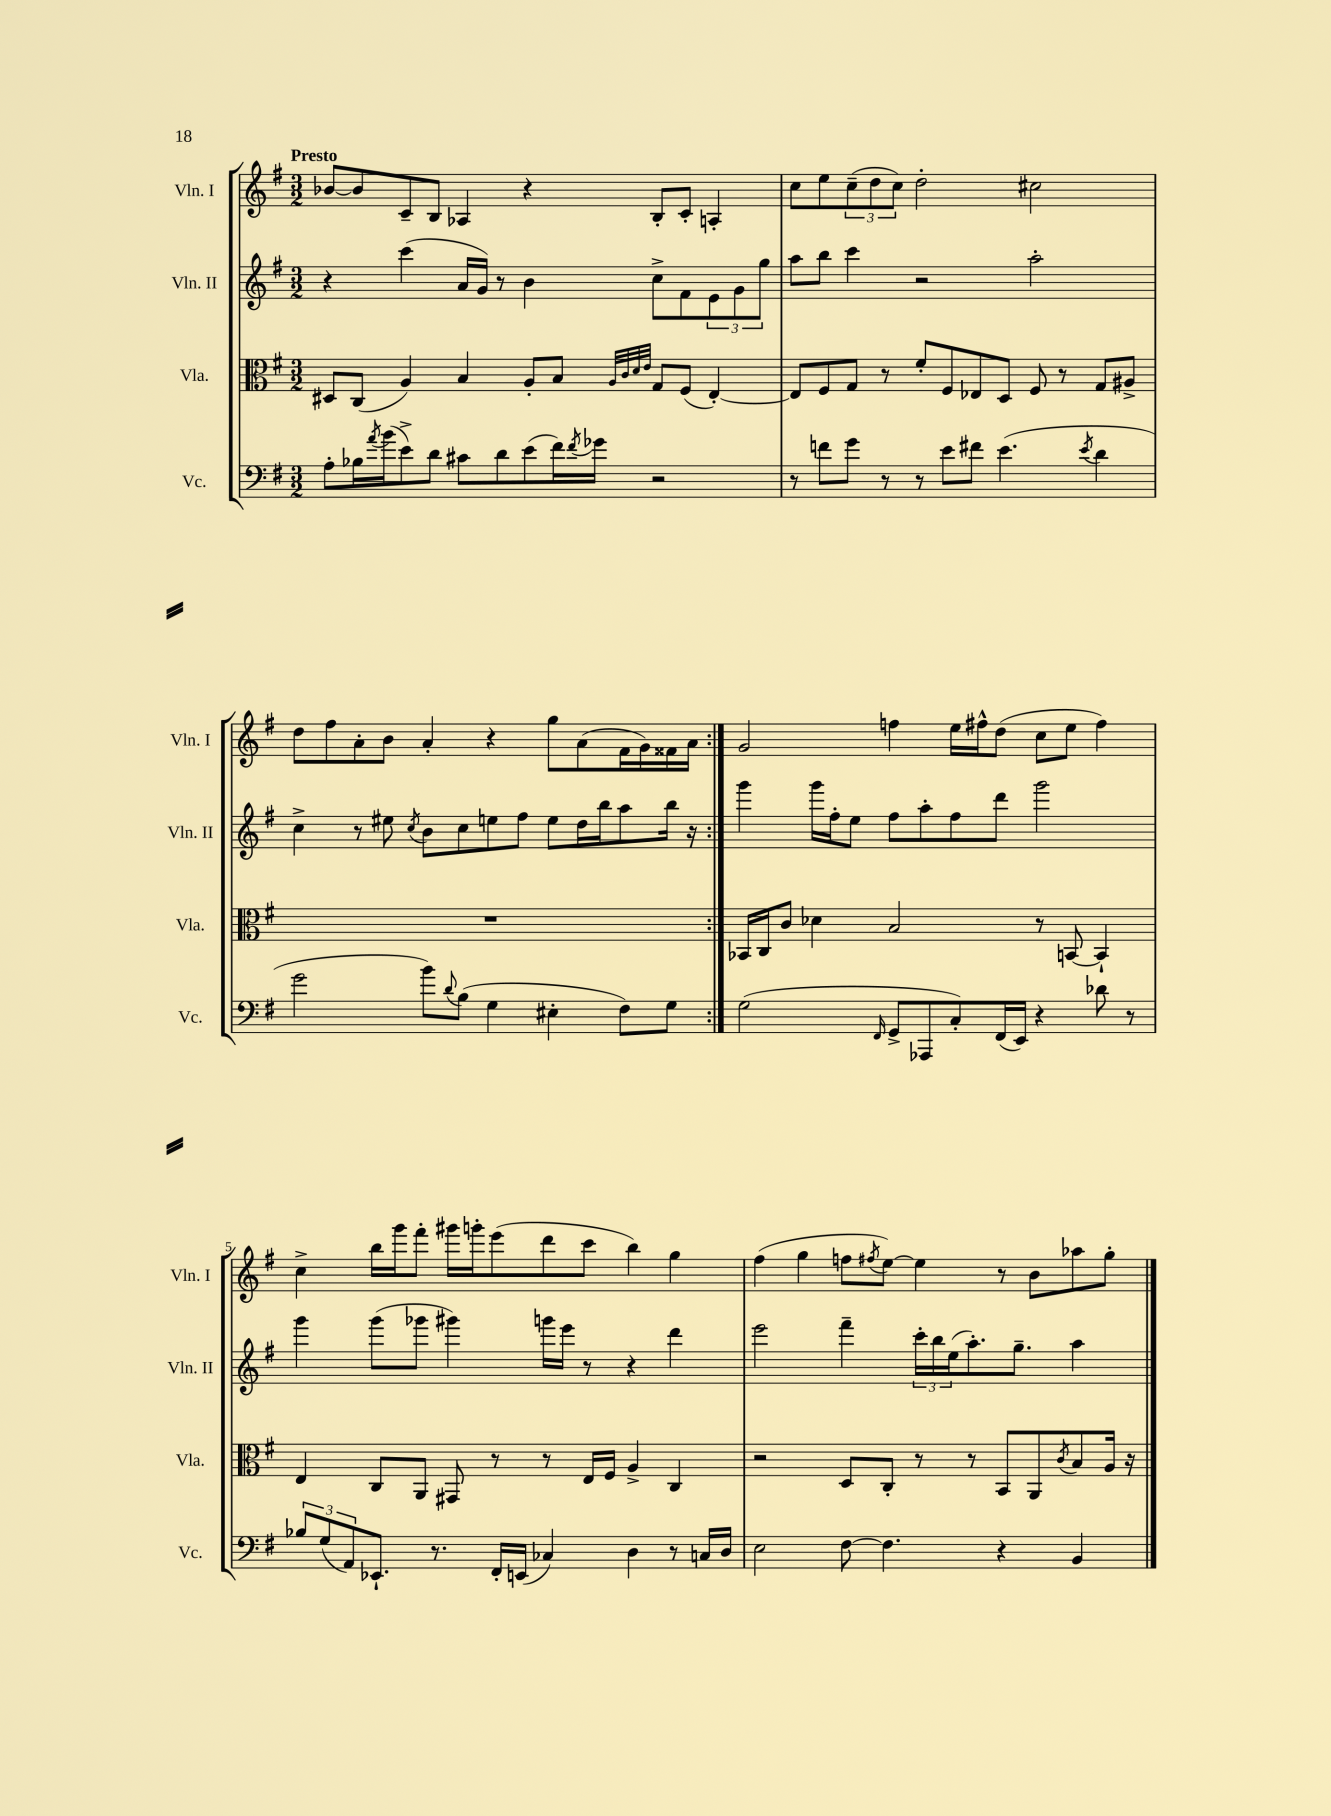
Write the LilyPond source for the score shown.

<<
\new StaffGroup <<
\new Staff = "s0" \with { instrumentName = "Vln. I" shortInstrumentName = "Vln. I" } {
    \clef treble \key g \major \numericTimeSignature \time 3/2 \tempo "Presto"
    \repeat volta 2 { bes'8~ bes'8 c'8-- b8 aes4 r4 b8-. c'8-. a4-. |
    c''8 e''8 \tuplet 3/2 { c''8--( d''8 c''8) } d''2-. cis''2 |
    d''8 fis''8 a'8-. b'8 a'4-. r4 g''8 a'8( fis'16 g'16) fisis'16 a'16 | }
    g'2 f''4 e''16 fis''16-^ d''8( c''8 e''8 fis''4) |
    c''4-> b''16 g'''16 fis'''8-. gis'''16 g'''16-. e'''8( d'''8 c'''8 b''4) g''4 |
    fis''4( g''4 f''8 \acciaccatura { fis''8 } e''8~) e''4 r8 b'8 aes''8 g''8-. \bar "|." |
}
\new Staff = "s1" \with { instrumentName = "Vln. II" shortInstrumentName = "Vln. II" } {
    \clef treble \key g \major \numericTimeSignature \time 3/2
    \repeat volta 2 { r4 c'''4( a'16 g'16) r8 b'4 c''8-> fis'8 \tuplet 3/2 { e'8 g'8 g''8 } |
    a''8 b''8 c'''4 r2 a''2-. |
    c''4-> r8 eis''8 \acciaccatura { c''8 } b'8 c''8 e''8 fis''8 e''8 d''16 b''16 a''8 b''16 r16 | }
    g'''4 g'''16 fis''16-. e''8 fis''8 a''8-. fis''8 d'''8 g'''2 |
    g'''4 g'''8( ges'''8 gis'''4) g'''16 e'''16 r8 r4 d'''4 |
    e'''2 fis'''4-- \tuplet 3/2 { c'''16-. b''16 e''16( } a''8.-.) g''8.-- a''4 \bar "|." |
}
\new Staff = "s2" \with { instrumentName = "Vla." shortInstrumentName = "Vla." } {
    \clef alto \key g \major \numericTimeSignature \time 3/2
    \repeat volta 2 { dis8 c8( a4) b4 a8-. b8 \grace { a32 c'32 d'32 e'32 } g8 fis8( e4~-.) |
    e8 fis8 g8 r8 fis'8-. fis8 ees8 d8 fis8 r8 g8 ais8-> |
    R1. | }
    bes,16 c16 c'8 des'4 b2 r8 b,8~ b,4-! |
    e4 c8 a,8 gis,8 r8 r8 e16 fis16 a4-> c4 |
    r2 d8 c8-. r8 r8 b,8 a,8 \acciaccatura { c'8 } b8 a16 r16 \bar "|." |
}
\new Staff = "s3" \with { instrumentName = "Vc." shortInstrumentName = "Vc." } {
    \clef bass \key g \major \numericTimeSignature \time 3/2
    \repeat volta 2 { a8-. bes16 \acciaccatura { a'8 } b'16( e'8->) d'8 cis'8 d'8 e'8( fis'16) \acciaccatura { fis'8 } ges'16 r2 |
    r8 f'8 g'8 r8 r8 e'8 fis'8 e'4.( \acciaccatura { e'8 } d'4 |
    g'2 b'8) \appoggiatura { d'8 } b8( g4 eis4-. fis8) g8 | }
    g2( \grace { fis,16 } g,8-> aes,,8 c8-.) fis,16( e,16) r4 des'8 r8 |
    \tuplet 3/2 { bes8 g8( a,8) } ees,8.-! r8. fis,16-. e,16( ces4) d4 r8 c16 d16 |
    e2 fis8~ fis4. r4 b,4 \bar "|." |
}
>>
>>
\layout { \context { \Score \override BarNumber.break-visibility = ##(#f #t #t) barNumberVisibility = #(every-nth-bar-number-visible 5) } }
